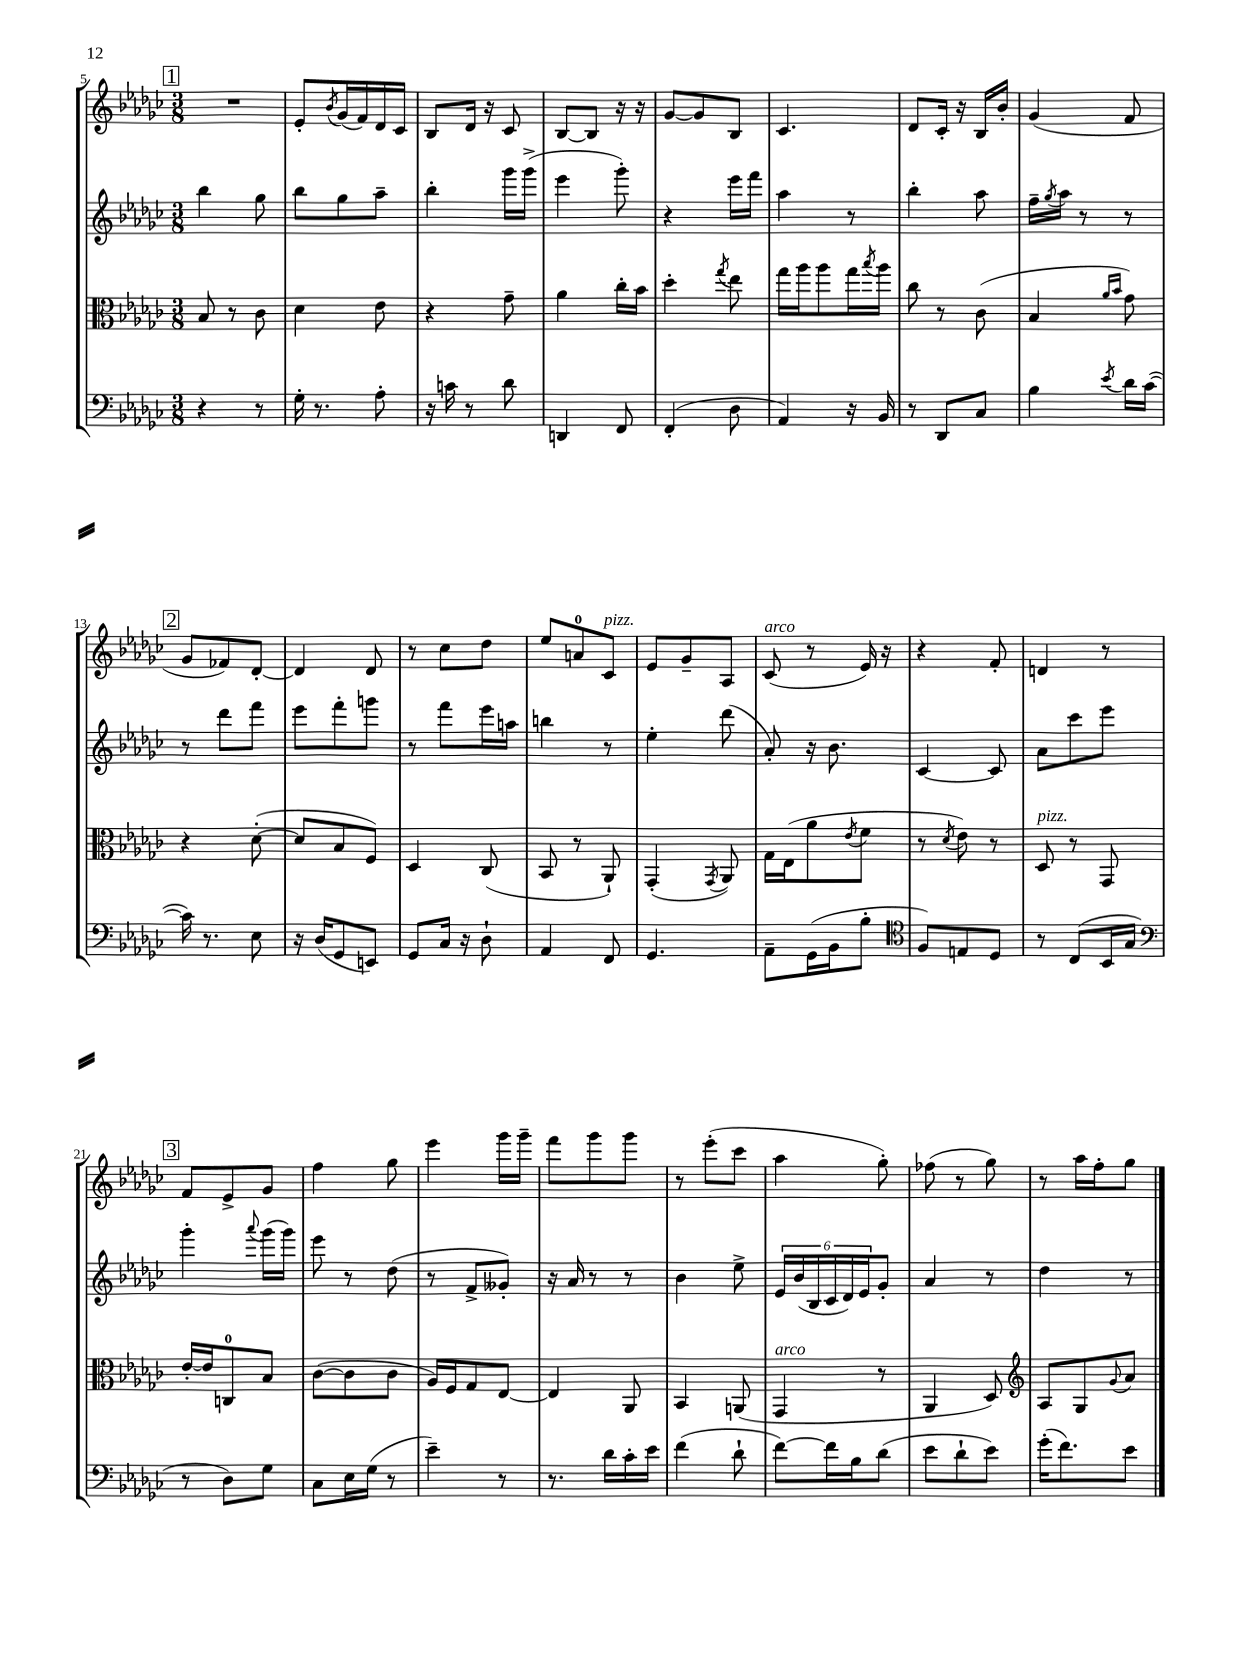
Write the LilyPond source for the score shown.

<<
\new StaffGroup <<
\new Staff = "s0" {
    \clef treble \key ges \major \numericTimeSignature \time 3/8
    \mark \markup { \box "1" } R4. |
    ees'8-. \acciaccatura { bes'8 } ges'16( f'16) des'16 ces'16 |
    bes8 des'16 r16 ces'8 |
    bes8~ bes8 r16 r16 |
    ges'8~ ges'8 bes8 |
    ces'4. |
    des'8 ces'16-. r16 bes16 bes'16-. |
    ges'4( f'8 |
    \mark \markup { \box "2" } ges'8 fes'8) des'8~-. |
    des'4 des'8 |
    r8 ces''8 des''8 |
    ees''8 a'8-0 ces'8^\markup { \italic "pizz." } |
    ees'8 ges'8-- aes8 |
    ces'8^\markup { \italic "arco" }( r8 ees'16) r16 |
    r4 f'8-. |
    d'4 r8 |
    \mark \markup { \box "3" } f'8 ees'8-> ges'8 |
    f''4 ges''8 |
    ees'''4 ges'''16 ges'''16-- |
    f'''8 ges'''8 ges'''8 |
    r8 ees'''8-.( ces'''8 |
    aes''4 ges''8-.) |
    fes''8( r8 ges''8) |
    r8 aes''16 f''16-. ges''8 \bar "|." |
}
\new Staff = "s1" {
    \clef treble \key ges \major \numericTimeSignature \time 3/8
    \mark \markup { \box "1" } bes''4 ges''8 |
    bes''8 ges''8 aes''8-- |
    bes''4-. ges'''16 ges'''16->( |
    ees'''4 ges'''8-.) |
    r4 ees'''16 f'''16 |
    aes''4 r8 |
    bes''4-. aes''8 |
    f''16-- \acciaccatura { ges''8 } aes''16 r8 r8 |
    \mark \markup { \box "2" } r8 des'''8 f'''8 |
    ees'''8 f'''8-. g'''8 |
    r8 f'''8 ees'''16 a''16 |
    b''4 r8 |
    ees''4-. des'''8( |
    aes'8-.) r16 bes'8. |
    ces'4~ ces'8 |
    aes'8 ces'''8 ees'''8 |
    \mark \markup { \box "3" } ges'''4-. \appoggiatura { aes'''8 } ges'''16( ges'''16) |
    ees'''8 r8 des''8( |
    r8 f'8-> geses'8-.) |
    r16 aes'16 r8 r8 |
    bes'4 ees''8-> |
    \tuplet 6/4 { ees'16 bes'16( bes16 ces'16 des'16) ees'16 } ges'8-. |
    aes'4 r8 |
    des''4 r8 \bar "|." |
}
\new Staff = "s2" {
    \clef alto \key ges \major \numericTimeSignature \time 3/8
    \mark \markup { \box "1" } bes8 r8 ces'8 |
    des'4 ees'8 |
    r4 ges'8-- |
    aes'4 ces''16-. bes'16 |
    des''4-. \acciaccatura { ges''8 } ees''8 |
    ges''16 aes''16 aes''8 ges''16 \acciaccatura { bes''8 } aes''16 |
    ces''8 r8 ces'8( |
    bes4 \grace { aes'16 bes'16 } ges'8) |
    \mark \markup { \box "2" } r4 des'8~-.( |
    des'8 bes8 f8) |
    des4 ces8( |
    bes,8 r8 aes,8-!) |
    ges,4-.( \acciaccatura { ges,8 } aes,8) |
    ges16 ees16( aes'8 \acciaccatura { ees'8 } f'8 |
    r8 \acciaccatura { des'8 } ees'8) r8 |
    des8^\markup { \italic "pizz." } r8 ges,8 |
    \mark \markup { \box "3" } ees'16~-. ees'16 c8-0 bes8 |
    ces'8~( ces'8 ces'8 |
    aes16) f16 ges8 ees8~ |
    ees4 aes,8 |
    bes,4 a,8( |
    ges,4^\markup { \italic "arco" } r8 |
    aes,4 des8) |
    \clef treble aes8 ges8 \appoggiatura { ges'8 } aes'8 \bar "|." |
}
\new Staff = "s3" {
    \clef bass \key ges \major \numericTimeSignature \time 3/8
    \mark \markup { \box "1" } r4 r8 |
    ges16-. r8. aes8-. |
    r16 c'16 r8 des'8 |
    d,4 f,8 |
    f,4-.( des8 |
    aes,4) r16 bes,16 |
    r8 des,8 ces8 |
    bes4 \acciaccatura { ees'8 } des'16 ces'16~( |
    \mark \markup { \box "2" } ces'16) r8. ees8 |
    r16 des16( ges,8 e,8) |
    ges,8 ces16 r16 des8-! |
    aes,4 f,8 |
    ges,4. |
    aes,8-- ges,16( bes,16 bes8-. |
    \clef tenor f8) e8 des8 |
    r8 ces8( bes,16 ges16 |
    \mark \markup { \box "3" } \clef bass r8 des8) ges8 |
    ces8 ees16 ges16( r8 |
    ees'4--) r8 |
    r8. des'16 ces'16-. ees'16 |
    f'4( des'8-! |
    f'8~) f'16 bes16 des'8( |
    ees'8 des'8-! ees'8) |
    ges'16-.( f'8.) ees'8 \bar "|." |
}
>>
>>
\layout { \context { \Score currentBarNumber = #5 } }
